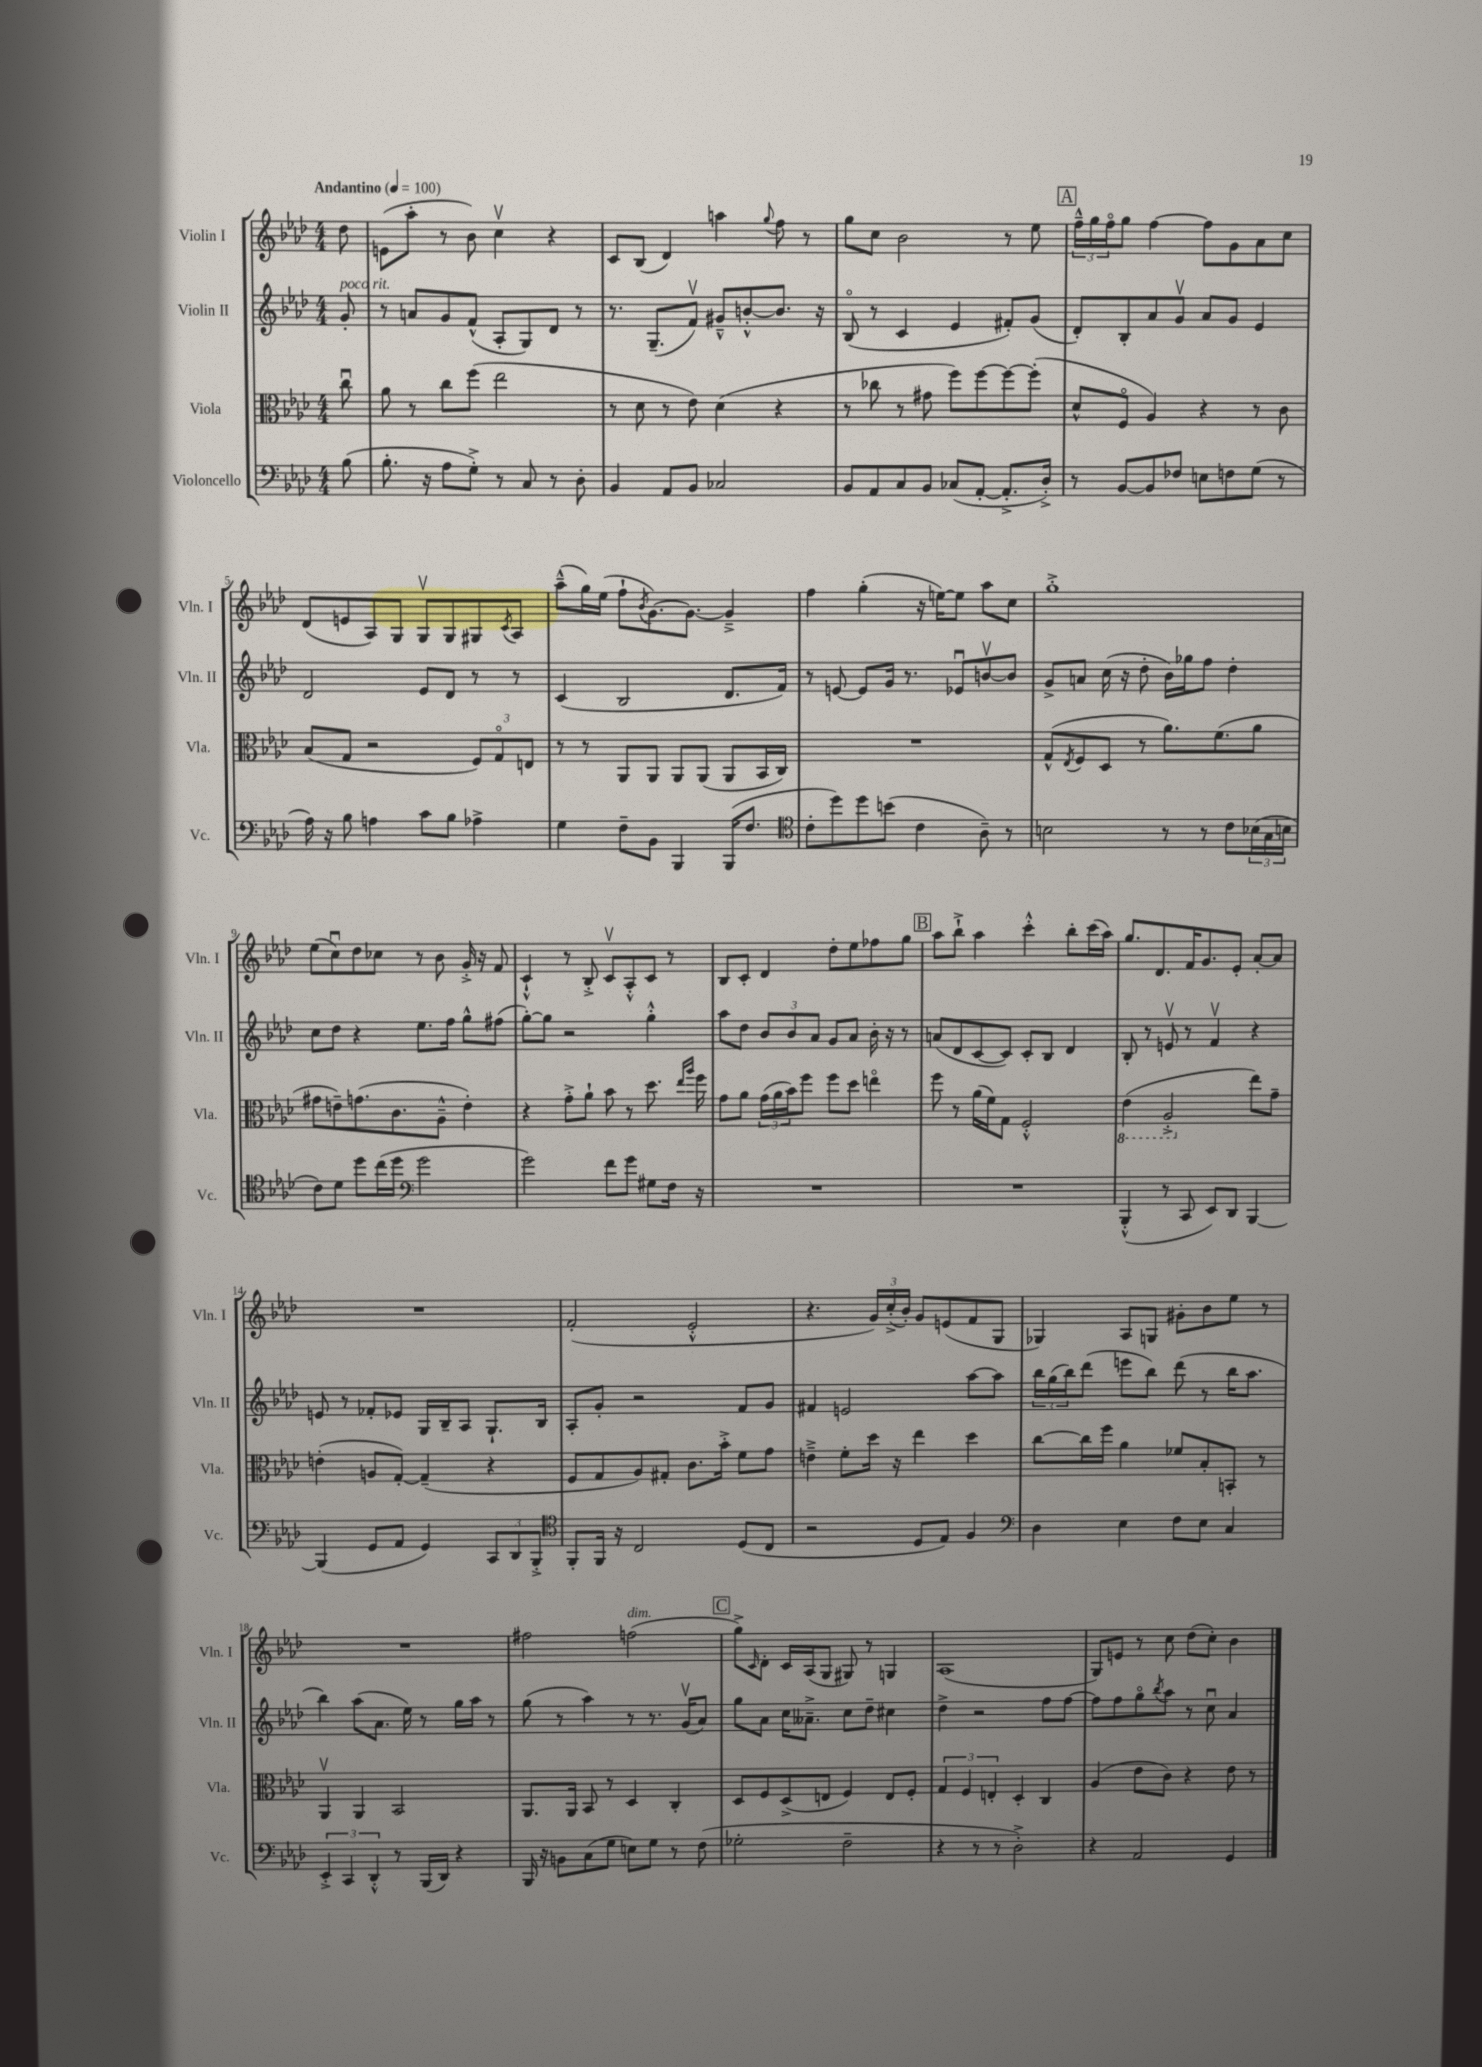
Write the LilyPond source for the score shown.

<<
\new StaffGroup <<
\new Staff = "s0" \with { instrumentName = "Violin I" shortInstrumentName = "Vln. I" } {
    \clef treble \key aes \major \numericTimeSignature \time 4/4 \partial 8 \tempo "Andantino" 4 = 100
    des''8 |
    e'8( aes''8-. r8 bes'8) c''4\upbow r4 |
    c'8 bes8( des'4) a''4 \appoggiatura { g''8 } f''8 r8 |
    g''8 c''8 bes'2 r8 ees''8 |
    \mark \markup { \box "A" } \tuplet 3/2 { f''16---^ g''16 f''16\flageolet } g''8 f''4~ f''8 g'8 aes'8 c''8 |
    des'8( e'8 aes8) g8 g8\upbow g8 gis8 \acciaccatura { c'8 } aes8 |
    aes''8---^( g''16) ees''16( f''8-! \acciaccatura { bes'8 } g'8.~) g'8.~ g'4---> |
    f''4 g''4-.( r16 e''16~) e''8 aes''8 c''8 |
    g''1-.-> |
    ees''8( c''8\downbow) des''8 ces''8 r8 bes'8 g'16-.-> r16 f'8 |
    c'4-!-^ r8 bes8-.-> c'8\upbow aes8-.-^ c'8 r8 |
    bes8 c'8-. des'4 des''8-. ees''8 fes''8 g''8 |
    \mark \markup { \box "B" } aes''8 bes''8-!-> aes''4 c'''4-.-^ bes''8-. c'''16( aes''16) |
    g''8. des'8. f'16 g'8. ees'8-. aes'8~-. aes'8 |
    R1 |
    f'2-.( ees'2-.-^ |
    r4. \tuplet 3/2 { g'16) c''16-.->( bes'16-.) } g'8 e'8( f'8 g8 |
    ges4) aes8 g8 gis'8-. bes'8 ees''8 r8 |
    R1 |
    fis''2 f''2^\markup { \italic "dim." }( |
    \mark \markup { \box "C" } g''8->) \grace { c'16 } des'8-. c'16 aes16( g8 gis8) r8 g4 |
    aes1( |
    g8) e'8 r8 c''8 des''8( c''8-.) bes'4 \bar "|." |
}
\new Staff = "s1" \with { instrumentName = "Violin II" shortInstrumentName = "Vln. II" } {
    \clef treble \key aes \major \numericTimeSignature \time 4/4 \partial 8
    g'8-.^\markup { \italic "poco rit." } |
    r8 a'8 g'8 f'8-^( aes8-. g8) des'8 r8 |
    r8. g8.--( f'8\upbow) gis'8---^ b'8~-.-^ b'8. r16 |
    bes8\flageolet( r8 c'4 ees'4 fis'8-.) g'8( |
    \mark \markup { \box "A" } des'8-.) bes8-. aes'8 g'8\upbow aes'8 g'8 ees'4 |
    des'2 ees'8 des'8 r8 r8 |
    c'4( bes2 des'8. f'16) |
    r8 e'8~ e'8 g'16 r8. ees'8\downbow b'8~\upbow b'8 |
    g'8-> a'8 c''16( r16 des''8-. bes'16) ges''16 f''8 des''4-. |
    c''8 des''8 r4 ees''8. f''16 g''8-^ fis''8( |
    g''8~-.) g''8 r2 g''4-.-^ |
    aes''8 des''8 \tuplet 3/2 { bes'8 bes'8 aes'8 } g'8 aes'8 bes'16-. r16 r8 |
    \mark \markup { \box "B" } a'8( des'8 c'8~ c'8) c'8-. bes8 des'4 |
    bes8-. r8 e'8\upbow r8 f'4\upbow r4 |
    e'8 r8 fes'8-. ees'8 g16 bes16-- aes8 g8.-! bes16 |
    aes8-. g'8-. r2 f'8 g'8 |
    fis'4 e'2 aes''8~ aes''8 |
    \tuplet 3/2 { bes''16 g''16( bes''16) } des'''8( e'''8 bes''8) des'''8( r8 bes''16 aes''8. |
    bes''4) aes''8( aes'8. ees''16) r8 g''16 aes''16 r8 |
    g''8( r8 aes''4) r8 r8. g'16\upbow( aes'8) |
    \mark \markup { \box "C" } g''8 aes'8 c''16 aeses'8.---> c''8 des''8-- cis''4 |
    des''4-> r2 f''8 f''8~ |
    f''8 f''8 g''8\flageolet \acciaccatura { bes''8 } aes''8 r8 c''8\downbow aes'4 \bar "|." |
}
\new Staff = "s2" \with { instrumentName = "Viola" shortInstrumentName = "Vla." } {
    \clef alto \key aes \major \numericTimeSignature \time 4/4 \partial 8
    c''8\downbow |
    aes'8 r8 c''8 f''8( ees''2 |
    r8 des'8 r8 ees'8) des'4( r4 |
    r8 ces''8 r8 gis'8 f''8) f''8~ f''8~ f''8-.( |
    \mark \markup { \box "A" } des'8-^ f8\flageolet aes4) r4 r8 c'8 |
    bes8( g8 r2 \tuplet 3/2 { f8) g8\flageolet e8 } |
    r8 r8 aes,8 aes,8 aes,8 aes,8( aes,8 bes,16 c16) |
    R1 |
    g8-^( \acciaccatura { ees8 } f8 des8 r8 aes'8.) f'8.( aes'8 |
    gis'8 e'8--) g'8.( c'8. aes8---^ e'4-.) |
    r4 g'8-.-> aes'8-! bes'8 r8 des''8. \grace { ees''16 aes''16 } f''16 |
    g'8 aes'8 \tuplet 3/2 { g'16( aes'16 bes'16) } f''8 f''8 des''8 e''4\flageolet |
    \mark \markup { \box "B" } f''8 r8 aes'16( f'16) g8 f2-.-^ |
    \ottava #-1 ees4( aes,2-.-> \ottava #0 ees''8) g'8-- |
    e'4-.( a8 g8~-.) g4--( r4 |
    f8 g8 aes8) gis8-. c'8. bes'16-.-> f'8 g'8 |
    e'4---> f'8-. des''16 r16 ees''4 des''4 |
    c''8~ c''16 f''16 aes'4 fes'8 bes8-. b,8-. r8 |
    aes,4\upbow aes,4 bes,2 |
    aes,8. aes,16 bes,8 r8 des4 c4-. |
    \mark \markup { \box "C" } des8 f8 des8->( e8 f4) e8 f8-. |
    \tuplet 3/2 { g4 f4 e4-. } des4-. c4 |
    aes4( ees'8 c'8) r4 ees'8 r8 \bar "|." |
}
\new Staff = "s3" \with { instrumentName = "Violoncello" shortInstrumentName = "Vc." } {
    \clef bass \key aes \major \numericTimeSignature \time 4/4 \partial 8
    bes8( |
    bes8.-. r16 aes8 g8-.->) r8 c8 r8 des8-. |
    bes,4 aes,8 bes,8 ces2 |
    bes,8 aes,8 c8 bes,8 ces8( aes,8~-. aes,8.-.-> des16-.->) |
    \mark \markup { \box "A" } r8 bes,8~ bes,8 fes8 e8 f8 g8( r8 |
    aes16) r16 bes8 a4 c'8 bes8 aes4-> |
    g4 f8-- bes,8 bes,,4 bes,,16( f8. |
    \clef tenor c'8-. des''8) des''8 b'8( c'4 aes8--) r8 |
    b2 r8 r8 c'8 \tuplet 3/2 { bes16( g16 b16 } |
    c'8) des'8 des''8 c''16( des''16 \clef bass g'2 |
    g'2) f'8 g'8 gis8 f16 r16 |
    R1 |
    \mark \markup { \box "B" } R1 |
    bes,,4-.-^( r8 c,8 ees,8) des,8 bes,,4~ |
    bes,,4( g,8 aes,8 g,4) \tuplet 3/2 { c,8 des,8 bes,,8-.-> } |
    \clef tenor f,8-. f,16 r16 c2 des8( c8 |
    r2 des8 ees8) f4 |
    \clef bass des4 ees4 f8 ees8 c4 |
    \tuplet 3/2 { ees,4-.-> c,4 des,4-.-^ } r8 bes,,16( des,16) r4 |
    bes,,16 r16 b,8 c8( g8 e8) g8 r8 f8( |
    \mark \markup { \box "C" } ges2-. f2-- |
    r4 r8 r8 des2-.->) |
    r4 aes,2 g,4 \bar "|." |
}
>>
>>
